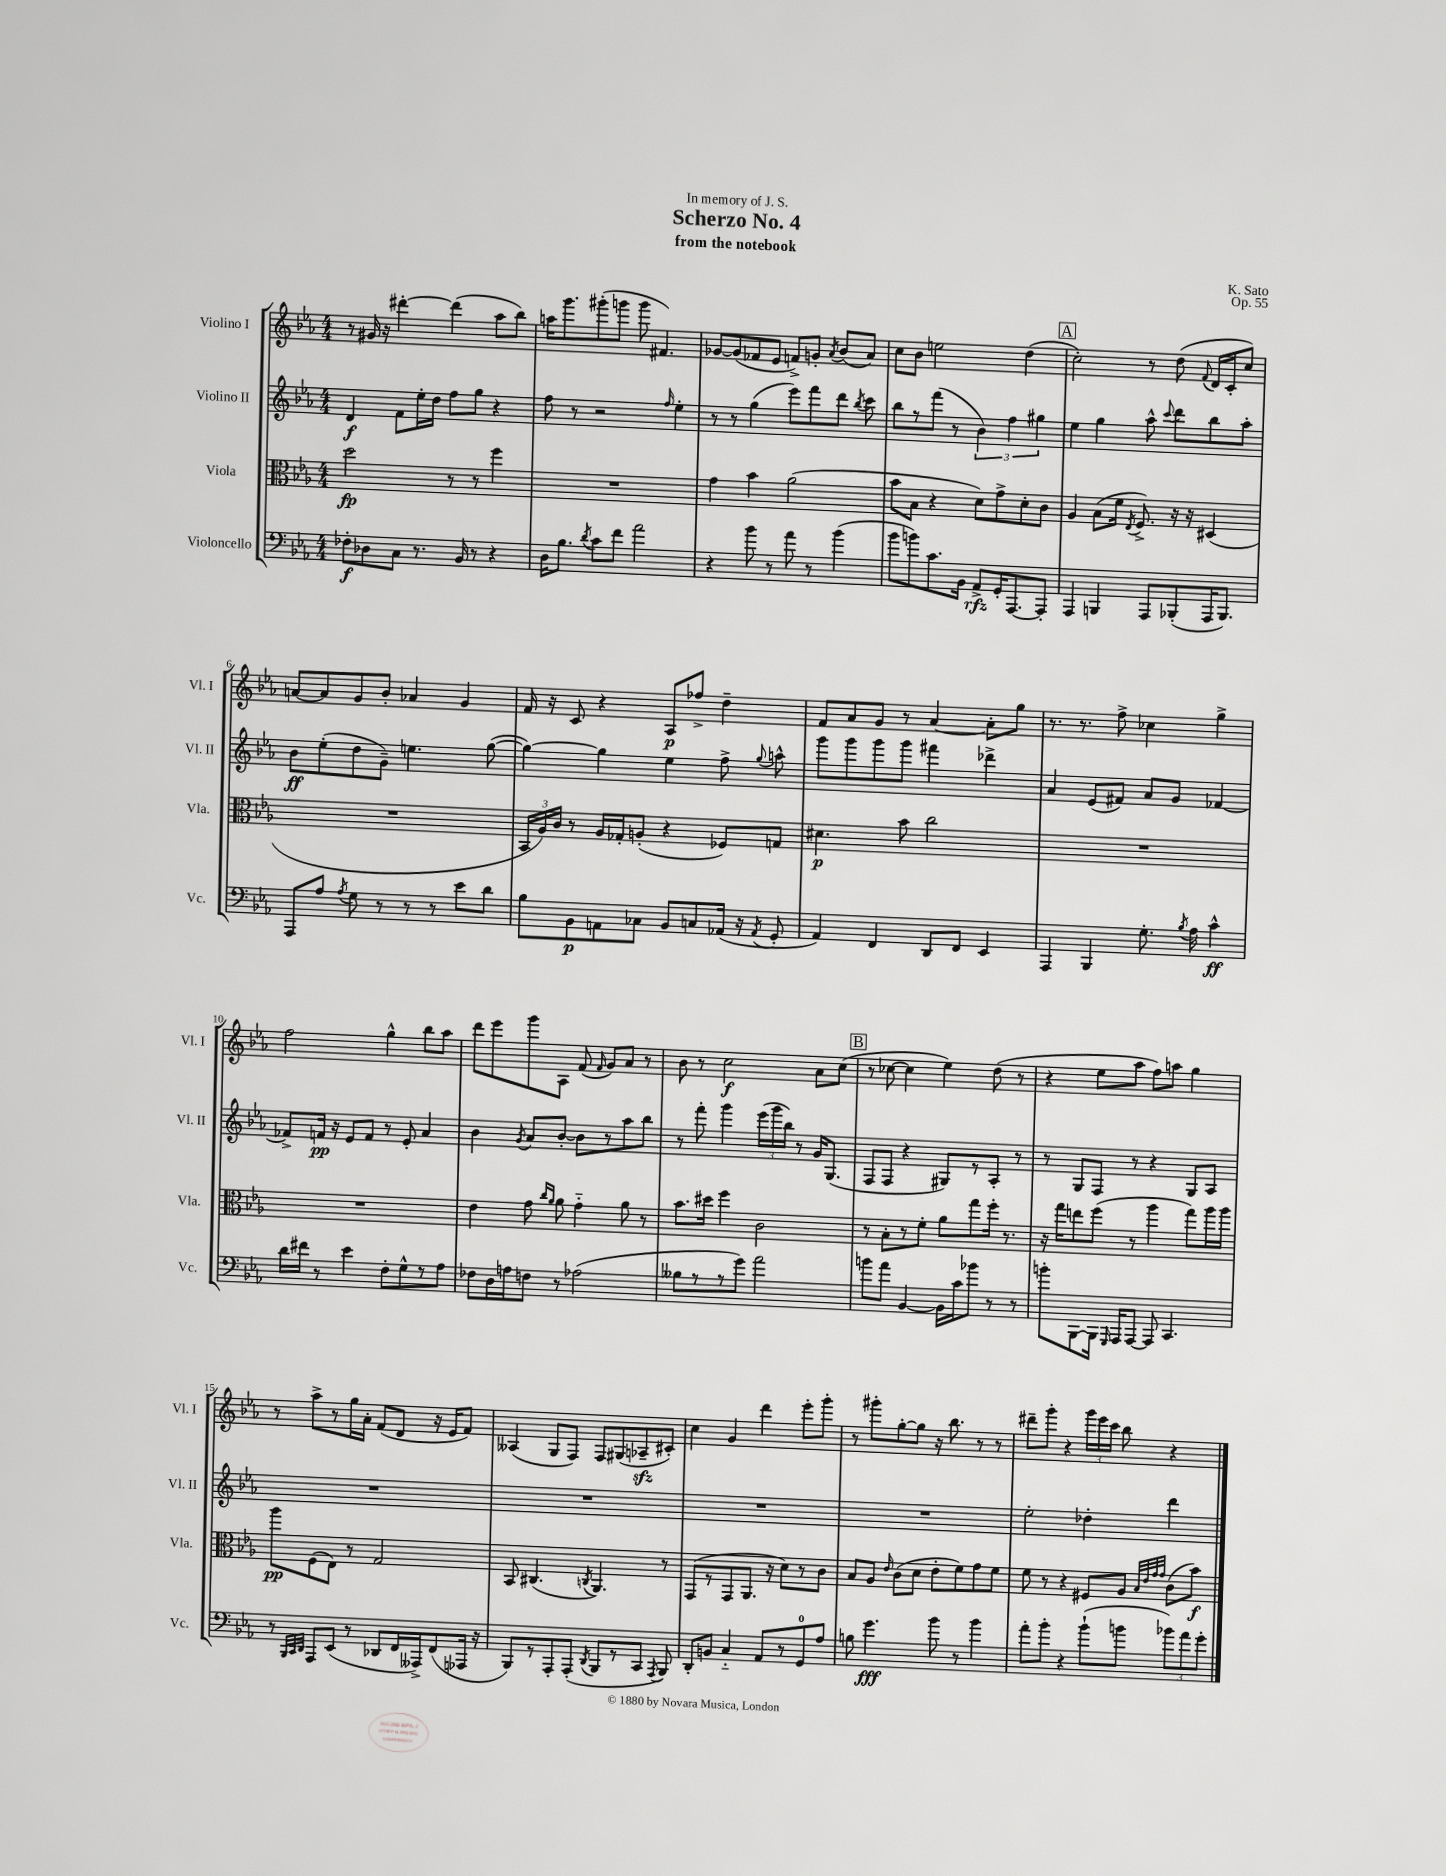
\header { title = "Scherzo No. 4" composer = "K. Sato" subtitle = "from the notebook" dedication = "In memory of J. S." opus = "Op. 55" }
<<
\new StaffGroup <<
\new Staff = "s0" \with { instrumentName = "Violino I" shortInstrumentName = "Vl. I" } {
    \clef treble \key ees \major \numericTimeSignature \time 4/4
    \autoBeamOff r8 gis'16 r16 dis'''4~-. dis'''4( aes''8[ bes''8]) |
    a''16[ g'''8. gis'''8-.( g'''8] g'''8 fis'4.) |
    ges'8[~ ges'8( fes'8 ees'8] f'8[->) g'8]-. \acciaccatura { aes'8 } bes'8[( aes'8]) |
    c''8[ bes'8] e''2 d''4( |
    \mark \markup { \box "A" } c''2-.) r8 d''8( \appoggiatura { f'8 } d'16[ c'16-. c''8]) |
    a'8[~ a'8 g'8 bes'8]-. aes'4 g'4 |
    f'16 r16 c'8 r4 aes8[\p fes''8]-> d''4-- |
    f'8[ aes'8 g'8] r8 aes'4~ aes'8[-. g''8] |
    r8. r8. f''8-> ces''4 g''4-> |
    f''2 g''4-^ bes''8[ aes''8] |
    d'''8[ ees'''8 g'''8 aes8] f'8( \grace { f'16 } g'8[) aes'8] r8 |
    bes'8 r8 c''2\f aes'8[ c''8]( |
    \mark \markup { \box "B" } r8 ces''8~ ces''4 ees''4) d''8( r8 |
    r4 ees''8[ aes''8] f''8[) a''8] g''4 |
    r8 aes''8[-> r8 g''16 aes'16]-. f'8[( d'8] r16 ees'16[ f'8]) |
    aeses4( g8[ f8]) f8[ gis8( aes8--\sfz cis'8]-.) |
    c''4 g'4 d'''4 ees'''8[-. g'''8]-. |
    r8 gis'''8[-. g''8~-. g''8] r16 bes''8. r8 r8 |
    dis'''8[-- g'''8]-. r4 \tuplet 3/2 { g'''16[ ees'''16 c'''16] } bes''8 r4 \bar "|." |
}
\new Staff = "s1" \with { instrumentName = "Violino II" shortInstrumentName = "Vl. II" } {
    \clef treble \key ees \major \numericTimeSignature \time 4/4
    \autoBeamOff d'4\f f'8[ ees''16-. d''16] f''8[ g''8] r4 |
    f''8 r8 r2 \grace { f''16 } ees''4-. |
    r8 r8 g''4( ees'''8[) f'''8 d'''8] \acciaccatura { bes''8 } c'''8 |
    bes''8[ r8 f'''8]( r8 \tuplet 3/2 { bes'4) f''4 gis''4 } |
    \mark \markup { \box "A" } ees''4 g''4 aes''8-^ \appoggiatura { c'''8 } d'''8[ bes''8 aes''8]-. |
    bes'8[\ff ees''8-.( d''8 g'8]--) e''4. g''8~( |
    g''4~) g''4 ees''4 f''8-> \appoggiatura { g''8 } a''8-^ |
    g'''8[ g'''8 g'''8 g'''8] fis'''4 des'''4-> |
    aes'4 ees'8[( fis'8]) aes'8[ g'8] fes'4~ |
    fes'8[-> f'16]\pp r16 ees'8[ f'8] r8 ees'8-. aes'4 |
    bes'4 \acciaccatura { g'8 } aes'8[ bes'8]~-. bes'8[ r8 aes''8 bes''8] |
    r8 f'''8-. g'''4 \tuplet 3/2 { ees'''16[( g'''16 bes''16]) } r8 g'16[ g8.]( |
    \mark \markup { \box "B" } f8[ f8] r4 gis8[) r8 aes8]-. r8 |
    r8 g8[ f8] r8 r4 g8[ aes8] |
    R1 |
    R1 |
    R1 |
    R1 |
    ees''2-. des''4-. d'''4 \bar "|." |
}
\new Staff = "s2" \with { instrumentName = "Viola" shortInstrumentName = "Vla." } {
    \clef alto \key ees \major \numericTimeSignature \time 4/4
    \autoBeamOff d''2\fp r8 r8 f''4 |
    R1 |
    g'4 bes'4 aes'2( |
    bes'8[ bes8] r4 d'8[) g'8-> d'8-. c'8] |
    \mark \markup { \box "A" } aes4 bes8[( f'16] \acciaccatura { ees8 } f8.->) r16 r16 dis4( |
    R1 |
    \tuplet 3/2 { bes,16[ aes16) c'16] } r8 aes16[ ges16-. a8]-.( r4 fes8[) g8] |
    dis'4.\p bes'8 c''2 |
    R1 |
    R1 |
    ees'4 g'8 \grace { c''16[ aes'16] } aes'8 g'4-_ aes'8 r8 |
    bes'8.[ dis''16] f''4 c'2 |
    \mark \markup { \box "B" } r8 bes8[-. r8 f'8]-. aes'8[ g''8 f''16]-. r8. |
    r16 g''16[ e''8 f''8]( r8 aes''4 g''8[) aes''16 aes''16] |
    aes''8[\pp f8( ees8]) r8 g2 |
    bes,8 cis4.( \acciaccatura { c8 } aes,4.) r8 |
    g,8[( r8 g,8 aes,8.] r16 d'8[) r8 c'8] |
    bes8[ aes8] \grace { ees'16 } c'8[( d'8] ees'8[-. f'8) g'8 f'8] |
    f'8 r8 r4 fis8[ aes8] \grace { bes32[ ees'32 g'32 g'32] } c'8[( bes'8]\f) \bar "|." |
}
\new Staff = "s3" \with { instrumentName = "Violoncello" shortInstrumentName = "Vc." } {
    \clef bass \key ees \major \numericTimeSignature \time 4/4
    \autoBeamOff fes8[-.\f des8 c8] r8. bes,16 r8 r4 |
    d16[ bes8.] \acciaccatura { d'8 } c'8[ f'8] aes'2 |
    r4 bes'8 r8 aes'8 r8 bes'4( |
    bes'8[ b'8) c'8. bes,16] aes,8[->\rfz g,16-. aes,,8.~ aes,,8]-. |
    \mark \markup { \box "A" } aes,,4 b,,4 aes,,8[ bes,,8-.( aes,,16 bes,,8.]) |
    aes,,8[ aes8] \acciaccatura { aes8 } g8 r8 r8 r8 ees'8[ d'8] |
    bes8[ bes,8\p a,8 ces8] bes,8[ c8 aes,16]( r16 \acciaccatura { aes,8 } g,8-. |
    aes,4) f,4 d,8[ f,8] ees,4 |
    aes,,4 bes,,4 g8.-. \acciaccatura { bes8 } aes16 c'4-^\ff |
    d'16[ fis'16] r8 ees'4 f8[-. g8-^ r8 aes8] |
    fes8[ d16 a16 f8] r8 aes2( |
    beses8[ r8 r8 g'8]) aes'2 |
    \mark \markup { \box "B" } b'8[ aes'8] bes,4~ bes,16[ c'16 bes'8] r8 r8 |
    b'8[-. bes,,8~ bes,,16] \grace { g,,16 } aes,,16[ aes,,8]~ aes,,8 c,4. |
    r8 \grace { bes,,32[ c,32 d,32] } aes,,8[ ees,8]( r8 des,8[ f,16 aeses,,16->) f,8( aes,,16] r16 |
    bes,,8[) r8 aes,,8-. aes,,8]-.( \acciaccatura { d,8 } bes,,8[ r8 c,8] \acciaccatura { aes,,8 } bes,,8) |
    d,8[-. b,8] c4-_ aes,8[ r8 g,8-0 aes8] |
    b8 g'4.\fff bes'8 r8 bes'4 |
    aes'8[-. bes'8]-. r4 bes'8[-!( b'8] \tuplet 3/2 { bes'8[) aes'8 g'8]-. } \bar "|." |
}
>>
>>
